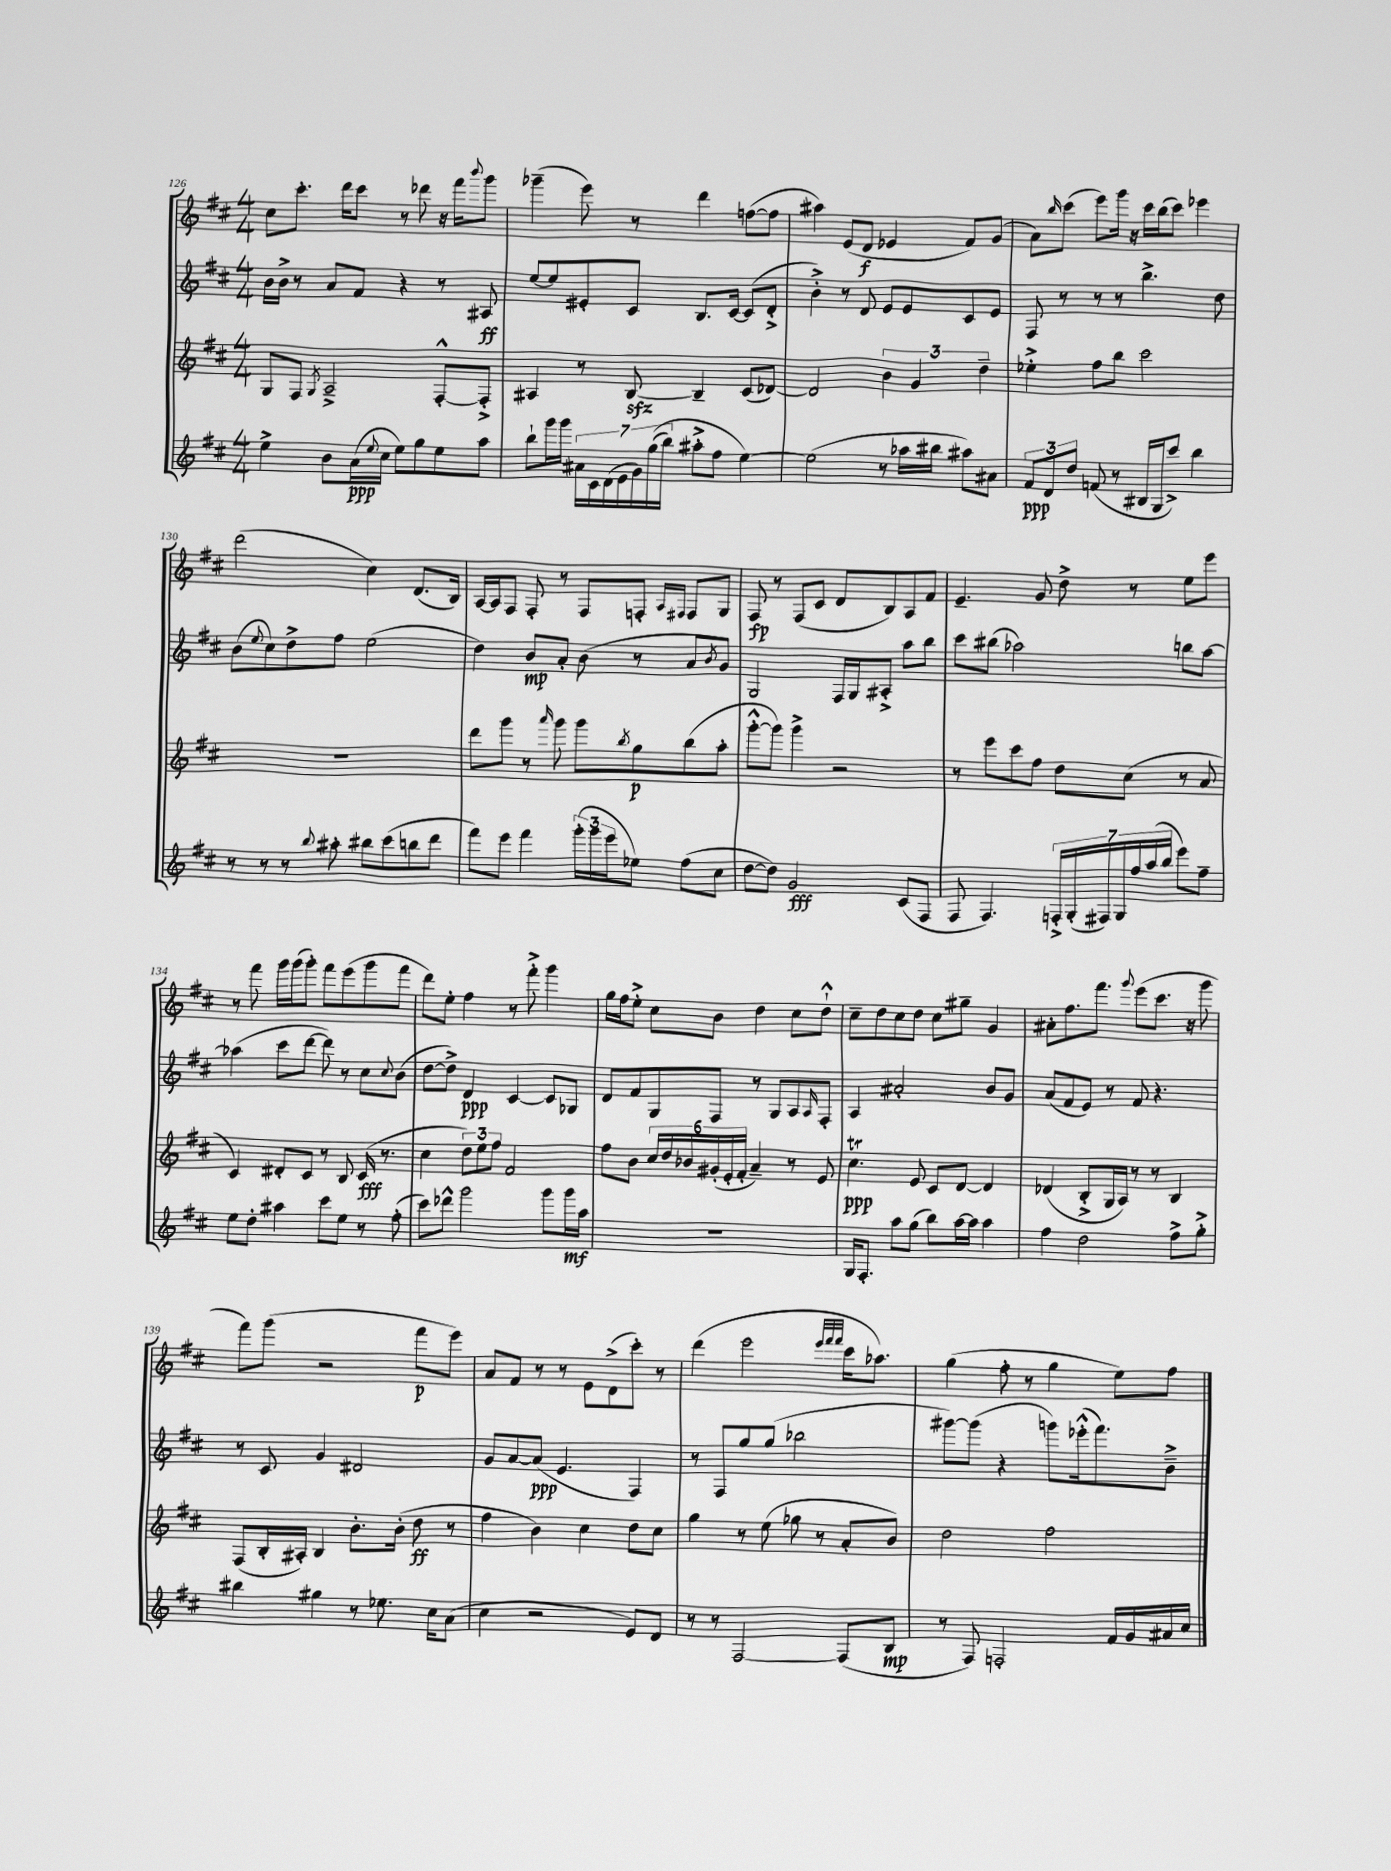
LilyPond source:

<<
\new StaffGroup <<
\new Staff = "s0" {
    \clef treble \key d \major \numericTimeSignature \time 4/4
    cis''8 cis'''8.-. d'''16 cis'''8 r8 des'''8 r16 fis'''16 \appoggiatura { b'''8 } g'''8 |
    ges'''4--( e'''8) r8 d'''4 f''8~( f''8 |
    ais''4) e'8( d'8\f ees'4 fis'8) g'8( |
    a'8) \grace { b''16 } cis'''8( e'''8) g'''16 r16 cis'''16 b''16( cis'''8) ees'''4 |
    d'''2( cis''4) d'8.( b16) |
    a16~ a16 fis8 fis8-. r8 fis8 f8-. \grace { a16 fis16 } fis8 g8 |
    fis8\fp r8 fis8( cis'8 d'8 b8) a8 fis'8 |
    e'4.-- g'8 d''8-> r8 e''8 e'''8 |
    r8 fis'''8 g'''16 g'''16( g'''8-.) fis'''8 e'''8( g'''8 fis'''8 |
    d'''8) e''8-. fis''4 r8 fis'''8-.-> g'''4 |
    g''16 fis''16 e''8-.-> cis''8 b'8 d''4 cis''8 d''8-!-^ |
    cis''8-- d''8 cis''8 d''8 cis''8 gis''8-- g'4 |
    ais'8-. fis''8. fis'''8. \appoggiatura { g'''8 } e'''8( cis'''8. r16 g'''8 |
    fis'''8) g'''8( r2 fis'''8\p e'''8) |
    a'8 fis'8 r8 r8 e'8 d'8->( cis'''8-.) r8 |
    d'''4( e'''2 \grace { e'''32 fis'''32 fis'''32 } cis'''16 aes''8.) |
    g''4( fis''8-. r8 g''4 e''8) fis''8 \bar "|." |
}
\new Staff = "s1" {
    \clef treble \key d \major \numericTimeSignature \time 4/4
    b'16 b'16-> r8 a'8 fis'8 r4 r8 ais8\ff |
    e''8~ e''8 eis'8-. cis'8 b8. cis'16~ cis'8( d'8-.-> |
    b'4-.->) r8 d'8 e'8 e'8 cis'8 e'8 |
    fis8 r8 r8 r8 b''4.-> d''8 |
    b'8( \appoggiatura { e''8 } cis''8) d''8-> fis''8 e''2( |
    d''4) b'8\mp a'8-. b'8( r8 a'8 \acciaccatura { b'8 } g'8) |
    g2 fis16 g16 ais8-.-> a''8 b''8 |
    cis'''8 bis''8( aes''2) b''8 aes''8~ |
    aes''4( cis'''8 d'''8~ d'''8) r8 cis''8 \appoggiatura { cis''8 } b'8( |
    d''8~ d''8->) d'4\ppp cis'4~ cis'8 ges8 |
    d'8 fis'8 g8 fis8 r8 g8 a8 \grace { a16 } fis8-. |
    a4 ais'2-. b'8 g'8 |
    a'8( fis'8 e'8) r8 fis'8 r4. |
    r8 cis'8 g'4 dis'2 |
    g'8 a'8~ a'8\ppp( e'4. fis4) |
    r8 fis8 g''8 g''8( bes''2 |
    gis'''8~) gis'''8( r4 g'''8) ees'''16-.-^( fis'''8.) b'8---> \bar "|." |
}
\new Staff = "s2" {
    \clef treble \key d \major \numericTimeSignature \time 4/4
    g8 fis8 \acciaccatura { g8 } a2---> fis8~-.-^ fis8-.-> |
    ais4 r8 b8~\sfz b4-- cis'8( des'8~) |
    des'2 \tuplet 3/2 { b'4 g'4 d''4-- } |
    ees''4-.-> fis''8 b''8 cis'''2 |
    R1 |
    d'''8 g'''8 r8 \grace { a'''16 } g'''8 g'''8 \acciaccatura { b''8 } g''8\p b''8( a''8-. |
    g'''8~-.-^ g'''8) g'''4-> r2 |
    r8 e'''8 cis'''8 fis''8 d''8 cis''8( r8 a'8 |
    cis'4) dis'8-. cis'8 r8 b8 cis'16\fff( r8. |
    cis''4 \tuplet 3/2 { d''8) e''8 fis''8 } fis'2 |
    fis''8 b'8 \tuplet 6/4 { cis''16 d''16 bes'16 gis'16-.( e'16-. fis'16-. } a'4--) r8 e'8 |
    cis''4.\trill\ppp e'8 cis'8 d'8~ d'4 |
    des'4( b8-.-> g16 a16) r8 r8 b4 |
    fis8( b16-. ais16-.) b4 b'8.-. b'16-.( d''8\ff r8 |
    fis''4 b'4) cis''4 d''8 cis''8 |
    g''4 r8 e''8( ges''8 r8 a'8-. b'8) |
    d''2 fis''2 \bar "|." |
}
\new Staff = "s3" {
    \clef treble \key d \major \numericTimeSignature \time 4/4
    e''4-> b'8 a'16\ppp( \appoggiatura { e''8 } cis''16 e''8) g''8 e''8 a''8 |
    b''8-! g'''16 g'''16 \tuplet 7/4 { ais'16 cis'16 d'16( e'16 g'16) g''16(\( b''16) } ais''8-.-> fis''8 e''4~\) |
    e''2( r8 aes''16 bis''16 ais''8) ais'8 |
    \tuplet 3/2 { fis'8\ppp d'8 d''8 } f'8( r8 bis16 g16 cis'''8->) b''4 |
    r8 r8 r8 \appoggiatura { b''8 } ais''8-. bis''8 cis'''8( b''8 d'''8 |
    fis'''8) e'''8 fis'''4 \tuplet 3/2 { g'''16-.( g'''16 e'''16 } ees''8) fis''8( cis''8 |
    d''8~ d''8) g'2\fff cis'8( fis8 |
    fis8 fis4.) \tuplet 7/4 { f16-.-> g16-.( fis16) g16 fis''16 a''16( b''16 } e'''8) fis''8-- |
    e''8 d''8-. ais''4 cis'''8 e''8 r8 fis''8-.( |
    cis'''8) des'''8-^ g'''2 g'''8 g'''16\mf a''16 |
    R1 |
    g16 fis8.-. a''8 g''8( b''8) a''16~ a''16 a''4 |
    fis''4 d''2 fis''8-> g''8-.-> |
    bis''4 gis''4 r8 ees''8. cis''16 a'8( |
    cis''4 r2 e'8) d'8 |
    r8 r8 fis2~ fis8( b8\mp |
    r8 fis8) f2-. fis'16 g'16 ais'16 cis''16 \bar "|." |
}
>>
>>
\layout { \context { \Score currentBarNumber = #126 } }
